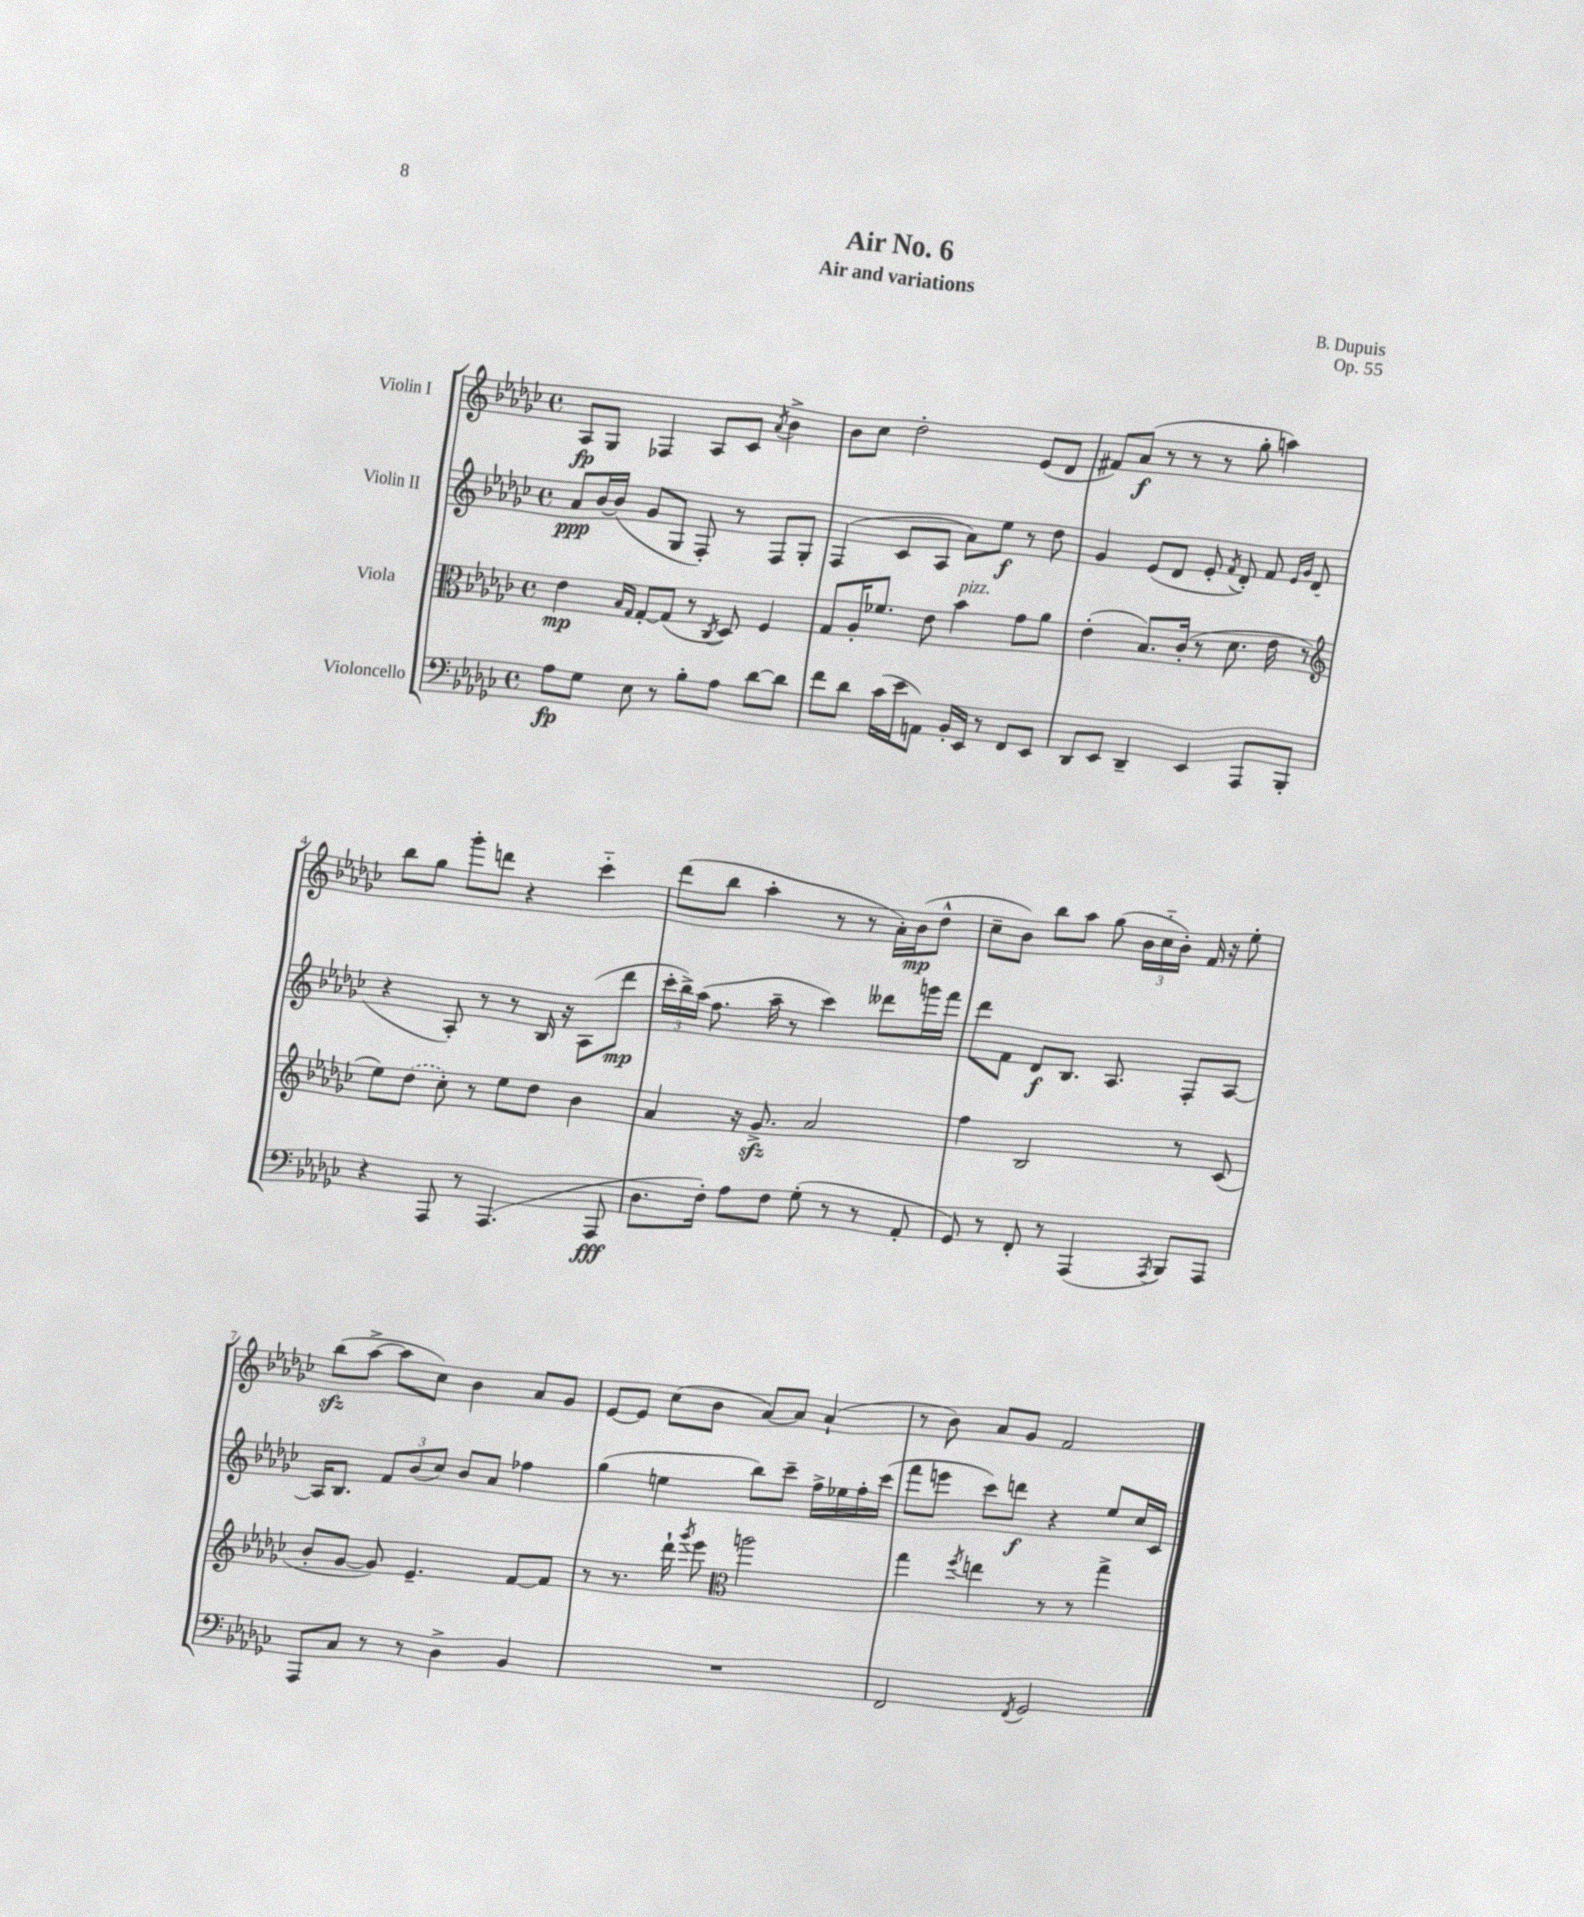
\header { title = "Air No. 6" composer = "B. Dupuis" subtitle = "Air and variations" opus = "Op. 55" }
<<
\new StaffGroup <<
\new Staff = "s0" \with { instrumentName = "Violin I" } {
    \clef treble \key ges \major \defaultTimeSignature \time 4/4
    \autoBeamOff aes8[\fp ges8] fes4 aes8[ ces'8] \acciaccatura { aes'8 } bes'4-> |
    bes'8[ ces''8] des''2-. ees'8[( des'8] |
    fis'8[) aes'8]\f( r8 r8 r8 ges''8-. a''4) |
    bes''8[ ges''8] ges'''8[-. d'''8] r4 ces'''4-_ |
    des'''8[( bes''8] aes''4-. r8 r8 aes'16[-.) bes'16\mp( des''8]-^ |
    ces''8[-- bes'8]) bes''8[ aes''8] ges''8( \tuplet 3/2 { bes'16[ ces''16-_ bes'16]-.) } f'16 r16 ees''8-. |
    bes''8[\sfz( aes''8]~-> aes''8[ ces''8]) bes'4 aes'8[ ges'8] |
    ees'8[~ ees'8] ces''8[( bes'8] aes'8[~) aes'8] aes'4-!( |
    r8 bes'8) aes'8[ ges'8] f'2 \bar "|." |
}
\new Staff = "s1" \with { instrumentName = "Violin II" } {
    \clef treble \key ges \major \defaultTimeSignature \time 4/4
    \autoBeamOff aes'8[\ppp bes'16~ bes'16]( ges'8[ ges8] f8-.) r8 f8[ ges8]-. |
    f4( ces'8[ aes8] aes'8[) ees''8]\f r8 des''8 |
    ges'4 ees'8[( des'8] ees'8-. \acciaccatura { f'8 } des'8-.) f'8 \grace { ees'16[ ges'16] } des'8( |
    r4 aes8-.) r8 r8 bes16 r16 aes8[( des'''8]\mp |
    \tuplet 3/2 { ces'''16[-. bes''16->) aes''16]( } f''8. aes''16-- r8 ces'''4) deses'''8[ g'''16 f'''16] |
    des'''8[ f'8] des'8[\f bes8.] aes8. f8[-. aes8]~ |
    aes16[ bes8.] \tuplet 3/2 { f'8[ bes'8( ces''8]) } bes'8[ aes'8] fes''4 |
    ges''4( e''4 bes''8[) ces'''8]-- f''16[-> ees''16 f''16-. ces'''16]( |
    f'''8[ e'''8] ces'''8[) d'''8]\f r4 ees''8[ ces''16 ces'16] \bar "|." |
}
\new Staff = "s2" \with { instrumentName = "Viola" } {
    \clef alto \key ges \major \defaultTimeSignature \time 4/4
    \autoBeamOff ees'4\mp \grace { bes16[ ges16] } ges8[~-. ges8]( r8 \acciaccatura { ces8 } des8) f4 |
    ges8[ aes16-. fes'8.] ees'8 bes'4^\markup { \italic "pizz." } ges'8[ aes'8] |
    ees'4-.( bes8.[) ces'16]-.( r8 des'8. ees'16 r8 |
    \clef treble ees''8[) \once \slurDashed des''8]( ces''8-.) r8 ees''8[ des''8] bes'4 |
    aes'4 r16 ges'8.->\sfz aes'2 |
    f''4 bes2 r8 ces'8( |
    bes'8[-. ges'8]~ ges'8) ees'4.-- f'8[~ f'8] |
    r8 r8. des'''16-! \acciaccatura { ges'''8 } ees'''8 \clef alto a''2 |
    ges''4 \acciaccatura { f''8 } e''4 r8 r8 ges''4-> \bar "|." |
}
\new Staff = "s3" \with { instrumentName = "Violoncello" } {
    \clef bass \key ges \major \defaultTimeSignature \time 4/4
    \autoBeamOff aes8[\fp ges8] ees8 r8 bes8[-. aes8] des'8[~ des'8] |
    f'8[ des'8] ces'16[( ees'16 a,8]) bes,16[-. ees,16] r8 f,8[ ees,8] |
    des,8[ ees,8] des,4-- ees,4 aes,,8[ bes,,8]-. |
    r4 aes,,8 r8 aes,,4.( aes,,8\fff |
    des8.[ f16]-.) aes8[ f8] ges8-.( r8 r8 aes,8-. |
    ges,8) r8 f,8-. r8 aes,,4( \acciaccatura { aes,,8 } bes,,8[) aes,,8] |
    aes,,8[ ces8] r8 r8 des4-> bes,4 |
    R1 |
    f,2 \acciaccatura { f,8 } ges,2 \bar "|." |
}
>>
>>
